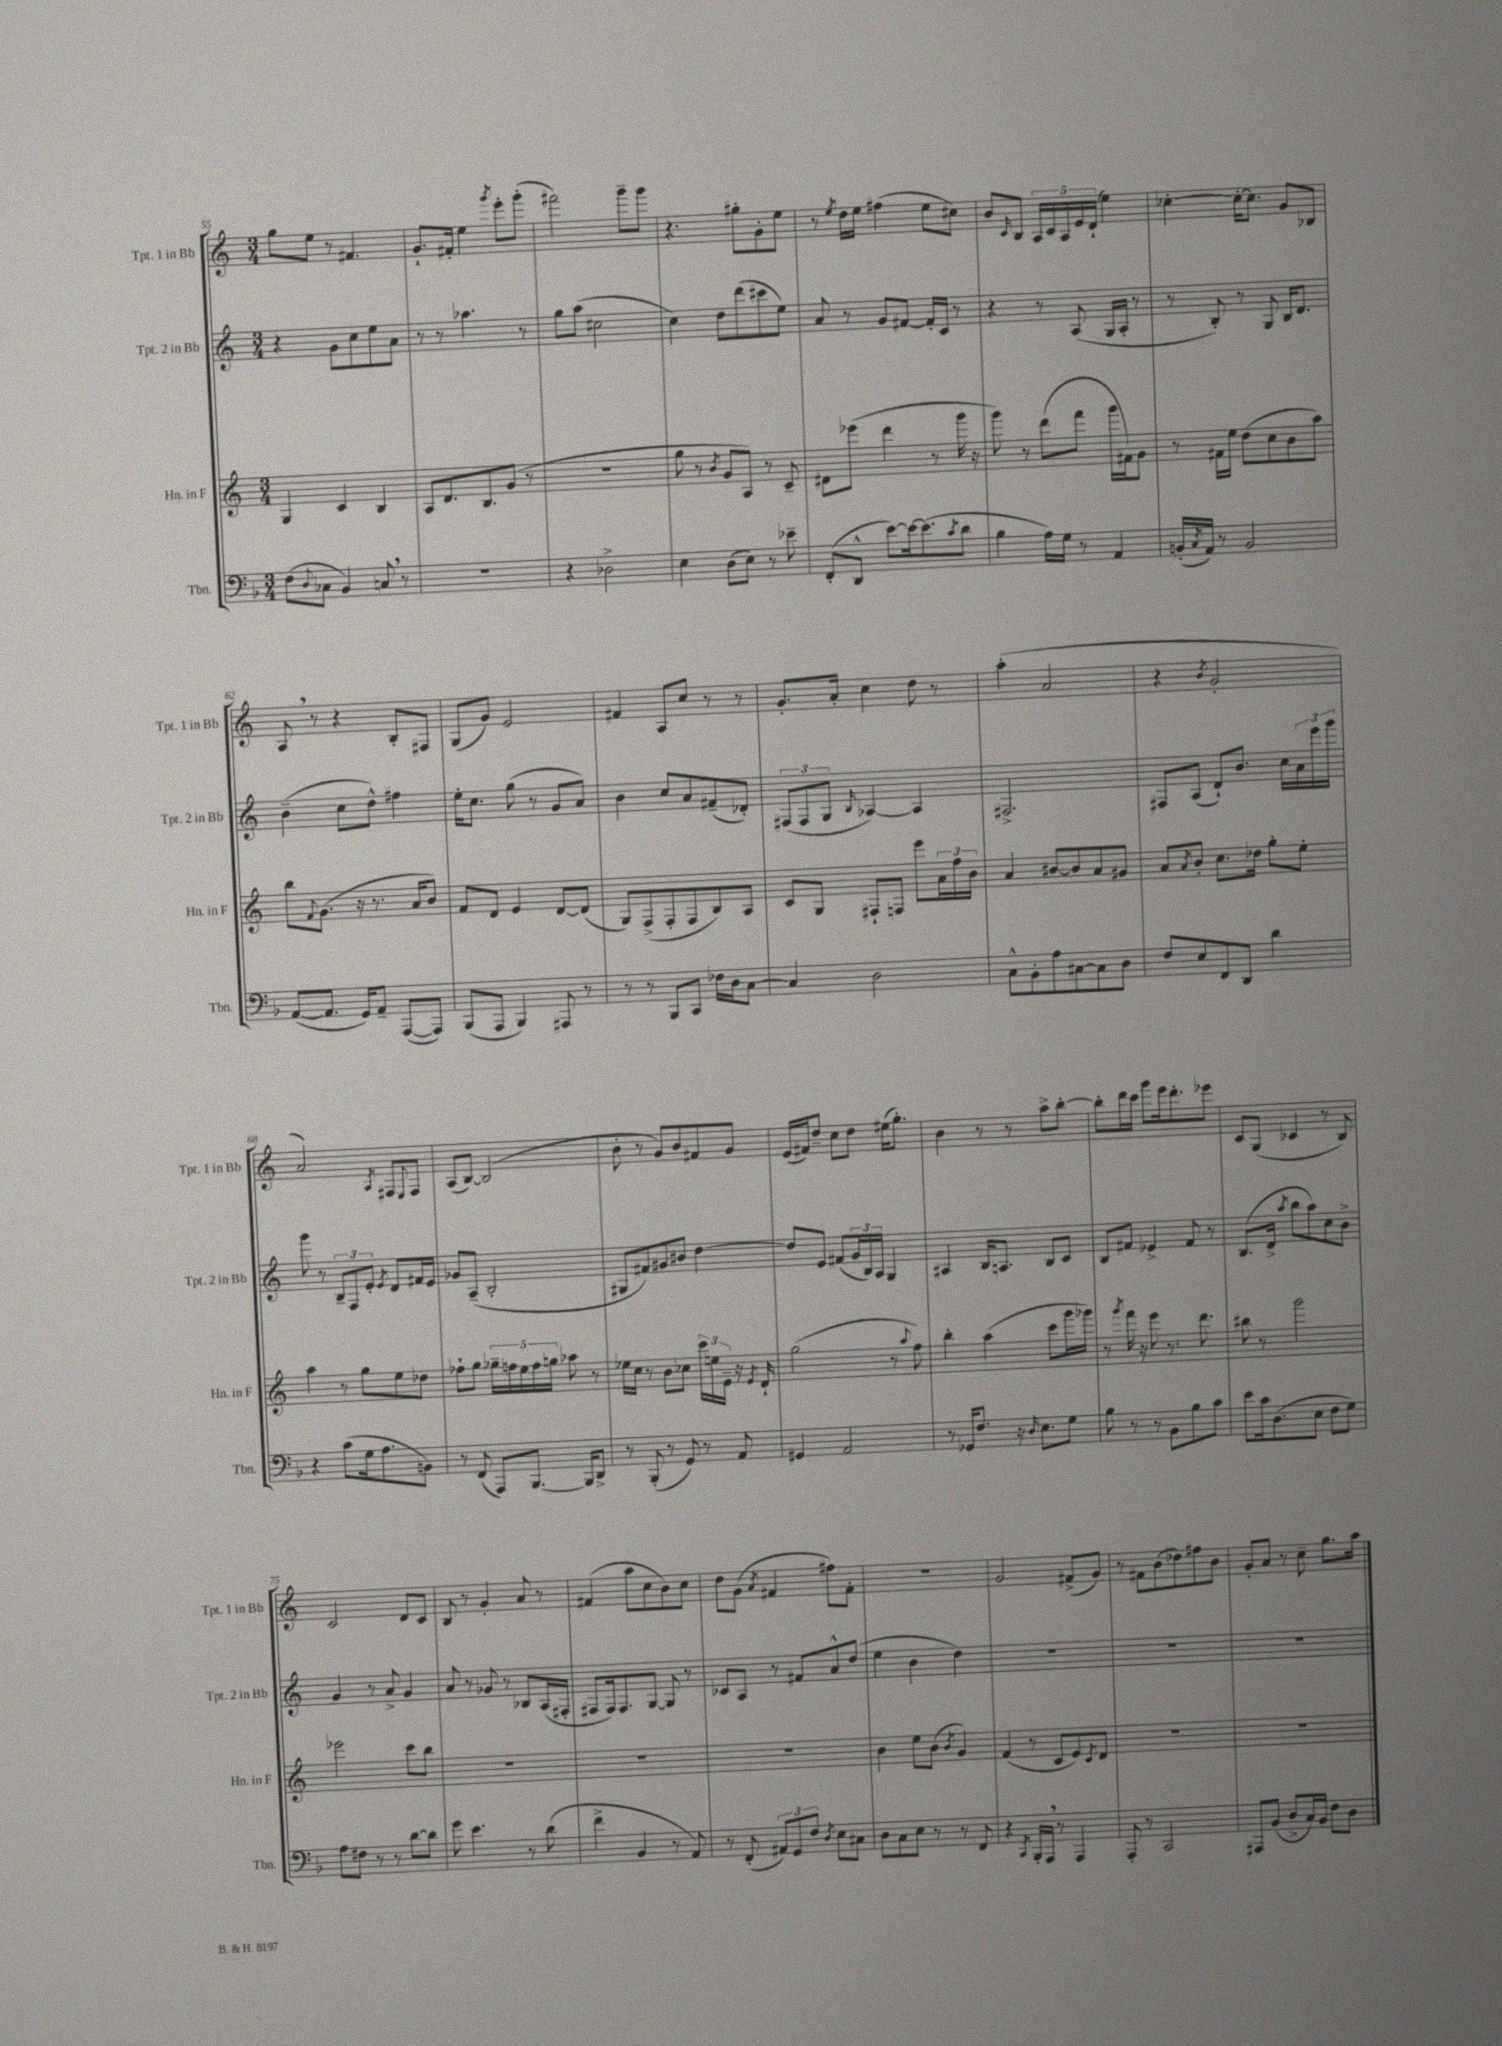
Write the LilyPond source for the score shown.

<<
\new StaffGroup <<
\new Staff = "s0" \with { instrumentName = "Tpt. 1 in Bb" shortInstrumentName = "Tpt. 1 in Bb" } {
    \clef treble \key c \major \numericTimeSignature \time 3/4
    g''8 e''8 r8 fis'4. |
    g'8.-! fis'16-. e''4 \acciaccatura { g'''8 } e'''8-. g'''8-.( |
    fis'''2) g'''8-- g'''8 |
    r4. gis''8-. g'8-. e''8 |
    r8 \acciaccatura { e''8 } d''16 e''16 fis''4( e''8 cis''8) |
    b'8 \grace { c'16 } b8 \tuplet 5/4 { a16 c'16 a16 e'16 d'16-!( } e''4) |
    ces''4~-. ces''16~-. ces''8. g'8 bes8 |
    a8 \breathe r8 r4 b8-. fis8 |
    g8( g'8) e'2 |
    fis'4 a8 c''8 r8 r8 |
    g'8.-. a'16-. c''4 d''8 r8 |
    a''4-.( a'2 |
    r4 \acciaccatura { b'8 } g'2-. |
    a'2) \acciaccatura { a8 } fis8 \appoggiatura { e8 } fis8 |
    a8( b8~) b2( |
    b'8-. r8 g'8) b'8 fis'8 g'8 |
    e'16( fis'16) d''8-- c''8 d''8 eis''16( g''8.-.) |
    b'4 r8 r8 a''8-> b''8~-. |
    b''8-. d'''16 c'''16 g'''8 e'''16 d'''8.-. ees'''8 |
    c'8 g8( ces'4 r8 b8) |
    c'2 d'8 c'8 |
    b8 r8 g'4-. a'8 r8 |
    fis'4( a''8 c''8 b'8) c''8 |
    d''8 g'8( \acciaccatura { a'8 } fis'4 fis''8) fis'8-. |
    R2. |
    g'2 fis'8->( g'8) |
    r8 fis'8 b'8( des''8) fis''8 b'8 |
    g'8-. a'8 r8 c''8-- g''8. a''16 \bar "|." |
}
\new Staff = "s1" \with { instrumentName = "Tpt. 2 in Bb" shortInstrumentName = "Tpt. 2 in Bb" } {
    \clef treble \key c \major \numericTimeSignature \time 3/4
    r4 g'8 c''8 e''8 a'8 |
    r8 r8 aes''4. r8 |
    g''8 a''8( cis''2 |
    c''4) d''8 d'''8( cis'''8 e''8) |
    a'8 r8 g'8 fis'8~ fis'16-. c'16 r8 |
    r4 r8 a8( g16 a16-. r8 |
    r8 b8-.) r8 g8 b16 d'8. |
    b'4--( c''8 d''8-^) fis''4 |
    e''16-. c''8. g''8( r8 g'8 a'8) |
    b'4 c''8 a'8 fis'8--( des'8-.) |
    \tuplet 3/2 { fis8( fis8 g8 } \grace { b16 } aes4~) aes4 |
    fis2.-> |
    fis8 a8( d'8-!) b'8. c''16 \tuplet 3/2 { a'16 e'''16 g'''16 } |
    g'''8 r8 \tuplet 3/2 { b8-- f8 e'8-. } \acciaccatura { e'8 } d'8 fis'16 e'16 |
    ges'8 a8--( b2-. |
    gis8 fis'8) gis'8 bis'8 d''4~ |
    d''8 e'8 fis'8( \tuplet 3/2 { g'16 b16) a16 } g4 |
    ais4 b16 a8. b8 c'8 |
    b8 fis'8 ees'4-> fis'8 r8 |
    b8.( d'16-> \acciaccatura { a''8 } b''8 a''8) c''8 b'8-> |
    g'4 r8 a'8-> g'4 |
    a'8 r8 ges'8 r8 bes8 a16( fis16-. |
    fis8 fis16) fis8. g8~ g8 r8 |
    ces'8 a8 r8 fis'8 a'8-^ d''8( |
    e''4 b'4 d''4) |
    R2. |
    R2. |
    R2. \bar "|." |
}
\new Staff = "s2" \with { instrumentName = "Hn. in F" shortInstrumentName = "Hn. in F" } {
    \clef treble \key c \major \numericTimeSignature \time 3/4
    g4 c'4 b4 |
    a8 d'8. b8. g'8( r8 |
    R2. |
    g''8 r8 \acciaccatura { b'8 } g'8 a8) r8 c'8-- |
    dis'8 ees'''8( d'''4 r8 g'''16 r16 |
    g'''8) r8 d'''8( f'''8 g'''16 fis'16) g'8 |
    r8 fis'16 e''16 d''8( c''8 b'8 a''8) |
    b''8 \appoggiatura { f'8 } g'8.( r16 r8. a'16 b'8) |
    f'8 d'8 e'4 d'8~ d'8( |
    g8) f8->( f8-. f8 b8) a8 |
    c'8 g8 fis8-! f8 e'''8 \tuplet 3/2 { a'16 f''16 b'16 } |
    a'4 bis'8~ bis'8 a'8 gis'8 |
    a'8 \acciaccatura { a'8 } b'8-. c''8. des''16 g''8-. e''8-. |
    a''4 r8 g''8 e''8 des''8 |
    fes''8-! g''8 \tuplet 5/4 { ges''16-- f''16 e''16 f''16 g''16 } aes''8 r8 |
    ees''16 c''16 r8 b'8 ces''8 \tuplet 3/2 { c'''16 e''16 e'16-- } r16 \acciaccatura { e'8 } d'16-! |
    g''2( r8 \appoggiatura { a''8 } f''8) |
    b''4-. a''4( c'''8 g'''16 ges'''16) |
    r8 \acciaccatura { g'''8 } f'''16 r16 e'''8 r8. d'''8. |
    bis''8 r8 g'''2 |
    ees'''2 c'''8 b''8 |
    R2. |
    R2. |
    R2. |
    b'4 e''8 b'8( \acciaccatura { b'8 } g'4) |
    f'4( r8 c'8 e'8) \acciaccatura { c'8 } d'8 |
    R2. |
    R2. \bar "|." |
}
\new Staff = "s3" \with { instrumentName = "Tbn." shortInstrumentName = "Tbn." } {
    \clef bass \key f \major \numericTimeSignature \time 3/4
    f8( \appoggiatura { d8 } ces8 bes,4) c8 \breathe r8 |
    R2. |
    r4 des2-> |
    e4 d8( e8) r8 ees'8-- |
    f,8-.( d,8-^ e'8~) e'16~ e'8.( \acciaccatura { c'8 } d'8 |
    bes4 a16) g16 r8 a,4 |
    b,16-.( \acciaccatura { c8 } a,16) r8 b,2 |
    a,8~( a,8. g,16) a,8-- a,,8~( a,,8) |
    bes,,8( a,,8 bes,,4) ais,,8 r8 |
    r8 r8 bes,,8 c,8 fes16 d16 c8~ |
    c4 d2 |
    c8-^ bes,8-. a8 cis8~ cis8 d8 |
    f8 e8 f,8 d,8 d'4 |
    r4 c'8( g16 a8. b,8) |
    r8 f,8( a,,8) bes,,8.~ bes,,16 d,8-> |
    r8 bes,,8-.( r8 g,8) r8 a,8 |
    gis,4 a,2 |
    r8 ges,16 f8. r16 \grace { d16 } e8. g8 |
    bes8 r8 r8 bes,8 bes8 c'8 |
    e'8 c'16 d8.( e8 f8 g8) |
    a8 fis8 r8 r8 d'8~ d'8 |
    g'8 e'4. r8 d'8( |
    f'4-> bes,4 r8 a,8) |
    r8 f,8-.( \tuplet 3/2 { ais,8) g,8 f8 } \acciaccatura { d8 } e8 cis8 |
    d8 c8 e8 r8 r8 f,8 |
    r4 \acciaccatura { c,8 } bes,,16-. a,,16 \breathe r8 a,,4 |
    a,,8-. r8 c,2 |
    ais,,8 bes,8( d8-> c16) bes,16 f8 d8 \bar "|." |
}
>>
>>
\layout { \context { \Score currentBarNumber = #55 } }
